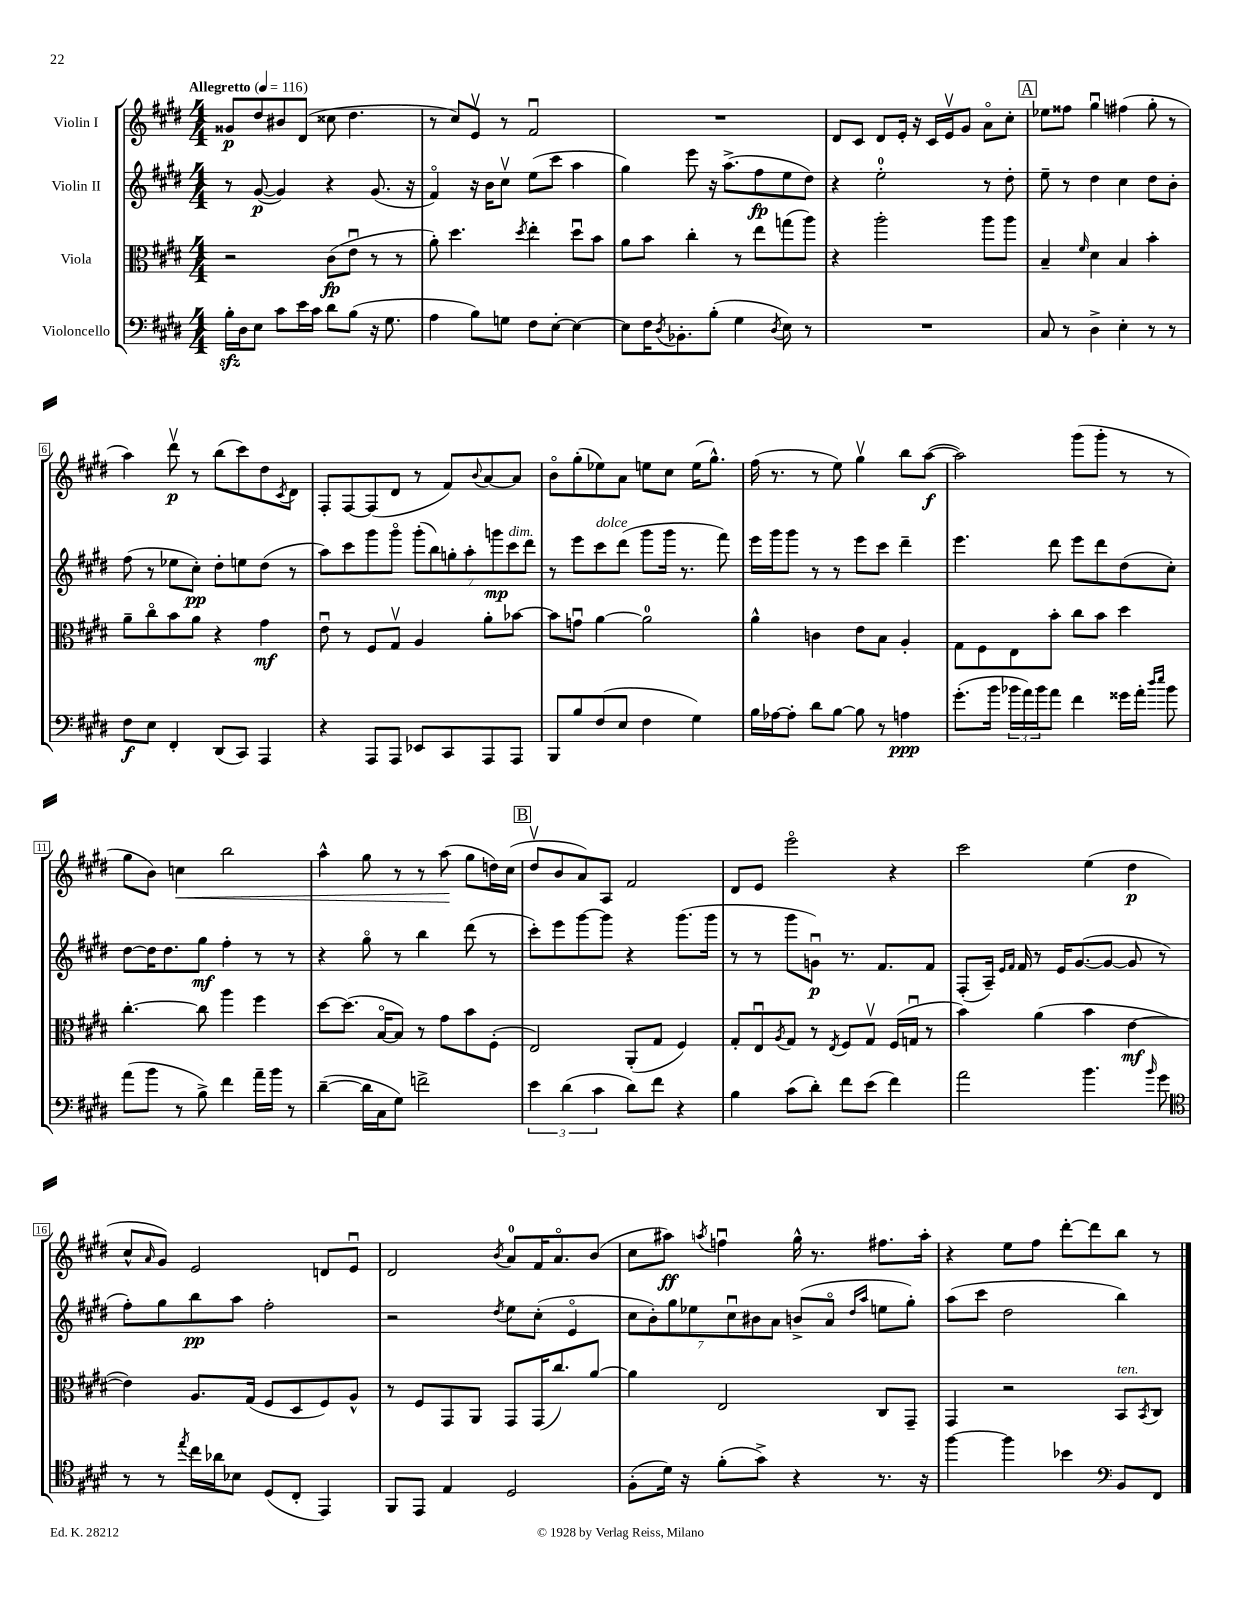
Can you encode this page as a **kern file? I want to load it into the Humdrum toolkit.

**kern	**kern	**kern	**kern
*staff4	*staff3	*staff2	*staff1
*clefF4	*clefC3	*clefG2	*clefG2
*k[f#c#g#d#]	*k[f#c#g#d#]	*k[f#c#g#d#]	*k[f#c#g#d#]
*M4/4	*M4/4	*M4/4	*M4/4
*MM116	*MM116	*MM116	*MM116
16B'	2r	8r	8g##
16D#	.	.	.
8E	.	([8g#	8dd#
8c#	.	4g#])	8b#
16e	.	.	(8d#
16c#	.	.	.
8d#	(8c#	4r	8cc##
(8B	8eu	.	4.dd#
16r	8r	(8.g#	.
8.G#	.	.	.
.	8r	.	.
.	.	16r	.
=	=	=	=
4A	8a')	4f#o)	8r
.	4.dd#	.	8cc#)
8B)	.	16r	8ev
.	.	16b	.
8G	.	8cc#v	8r
.	8qdd#	.	.
8F#	4ee'	(8ee	2f#u
[8E'	.	8ccc#	.
4E_	8dd#u	4aa	.
.	8b	.	.
=	=	=	=
8E]	8a	4gg#)	1r
16F#	8b	.	.
8qD#	.	.	.
8.BB-'	.	.	.
.	4cc#'	8eee	.
(8B'	.	16r	.
.	.	(8.aa^	.
4G#	8r	.	.
.	8ee	8ff#	.
8qD#	.	.	.
8E)	(8gg	8ee	.
8r	8aa)	8dd#)	.
=	=	=	=
1r	4r	4r	8d#
.	.	.	8c#
.	2aa'	2ee'	8d#
.	.	.	16e'
.	.	.	16r
.	.	.	16c#
.	.	.	16ev
.	.	.	8g#
.	8aa	8r	8ao
.	8aa	8dd#'	8cc#'
=	=	=	=
8C#	4B~	8ee~	8ee-
8r	.	8r	8ff##
.	16qqf#	.	.
4D#^	4d#	4dd#	4gg#u
4E'	4B	4cc#	(4ff#
8r	4b'	8dd#	8gg#'
8r	.	8b'	8r
=	=	=	=
8F#	8a~	(8ff#	4aa)
8E	8cc#o	8r	.
4FF#'	8b	8ee-	8ddd#v
.	8a	8cc#')	8r
(8DD#	4r	8dd#'	(8bb
8CC#)	.	8ee	8ccc#)
4AAA	4g#	(8dd#	8dd#
.	.	.	8qc#
.	.	8r	8d#
=	=	=	=
4r	8eu	8aa)	8F#'
.	8r	8ccc#	[8F#
8AAA	8F#	8ggg#	(8F#]
8AAA	8G#v	8ggg#o	8d#
8EE-	4A	(14ggg#'	8r
.	.	14bb)	.
8CC#	.	.	8f#)
.	.	14gg'	.
.	.	14aa'	.
.	.	.	8qqb
8AAA	8a'	.	[8a
.	.	14ggg	.
.	.	14ccc#	.
8AAA	[8b-	.	8a]
.	.	14ddd#	.
=	=	=	=
8BBB	8b-]	8r	8bo
8B	8gu	8eee	(8gg#'
(8F#	[4a	8ccc#	8ee-)
8E	.	(8ddd#	8a
4F#	2a]	8ggg#	8ee
.	.	16ggg#	8cc#
.	.	8.r	.
4G#)	.	.	(16ee
.	.	.	8.gg#^^)
.	.	8fff#)	.
=	=	=	=
16B	4a^^	16eee	(16ff#
[16A-	.	16ggg#	8.r
8A-']	.	8ggg#	.
8d#	4c	8r	8r
[8B	.	8r	8ee)
8B]	8e	8eee	4gg#v
8r	8B	8ccc#	.
4A	4A'	4ddd#~	8bb
.	.	.	([8aa
=	=	=	=
(8.g#'	8G#	4.eee	2aa])
.	8F#	.	.
16b	.	.	.
24b-	8E	.	.
24a)	.	.	.
24b-	.	.	.
8a	8b'	8ddd#	.
4f#	8cc#	8eee	(8ggg#
.	8b	8ddd#	8ggg#'
16g##	4dd#	(8dd#	8r
16a'	.	.	.
16qqdd#	.	.	.
16qqee	.	.	.
8b-	.	8cc#')	8r
=	=	=	=
(8a	[4.cc#'	[8dd#	8gg#
8b	.	16dd#]	8b)
.	.	8.dd#	.
8r	.	.	4cc
8B^)	8cc#]	8gg#	.
4f#	4aa	4ff#'	2bb
16a~	4ff#	8r	.
16b	.	.	.
8r	.	8r	.
=	=	=	=
([4d#~	[8dd#	4r	4aa^^
.	(8.dd#]	.	.
16d#]	.	8gg#o	8gg#
16C#	[16Bo	.	.
8G#)	8B])	8r	8r
2f^	8r	4bb	8r
.	8g#	.	(8aa
.	8b	(8ddd#	8gg#
.	(8F#'	8r	16dd)
.	.	.	(16cc#
=	=	=	=
6e	2E)	8ccc#')	8dd#v
.	.	8eee	8b
(6d#	.	.	.
.	.	[8ggg#	8a)
6c#	.	.	.
.	.	8ggg#]	8A
8d#)	(8AA'	4r	2f#
8f#	8G#	.	.
4r	4F#)	(8.ggg#	.
.	.	16ggg#	.
=	=	=	=
4B	8G#'	8r	8d#
.	8Eu	8r	8e
.	8qA	.	.
(8c#	8G#	8ggg#	2eeeo
8d#')	8r	8gu)	.
.	8qE	.	.
8f#	8F#	8.r	.
(8e	8G#v	.	.
.	.	8.f#	.
4f#)	(16F#	.	4r
.	16Gu	.	.
.	8r	8f#	.
=	=	=	=
2a	4b)	(8F#'	2ccc#
.	.	16A~)	.
.	.	16qqe	.
.	.	16qqf#	.
.	.	16f#	.
.	(4a	8r	.
.	.	16e	.
.	.	([8.g#	.
4.b	4b	.	(4ee
.	.	8g#_	.
.	[4e	8g#]	4dd#
16qqb	.	.	.
8g#	.	8r	.
=	=	=	=
*clefC4	*	*	*
8r	4e])	8ff#')	8cc#^^
.	.	.	16qqa
8r	.	8gg#	8g#)
8qee	.	.	.
16cc#	8.A	8bb	2e
16a-	.	.	.
8B-	.	8aa	.
.	(16G#	.	.
(8D#	8F#	2ff#'	.
8C#'	8D#	.	.
4EE)	8F#)	.	8d
.	8A^^	.	8eu
=	=	=	=
8FF#	8r	2r	2d#
8EE	8F#	.	.
4E	8GG#	.	.
.	8AA	.	.
.	.	8qdd#	8qb
2D#	8GG#	8ee	8a
.	(16GG#	(8cc#'	16f#
.	8.cc#)	.	8.ao
.	.	4eo	.
.	[8a	.	(8b
=	=	=	=
(8F#'	4a]	14cc#	8cc#
.	.	14b')	.
16d#)	.	.	8aa#)
.	.	14gg#	.
16r	.	.	.
.	.	14ee-	.
.	.	.	8qaa
(8f#'	2E	.	4ffu
.	.	14cc#u	.
.	.	14b#	.
8g#^)	.	.	.
.	.	14a	.
4r	.	(8b^	16gg#^^
.	.	.	8.r
.	.	8ao	.
.	.	16qqdd#	.
.	.	16qqaa	.
8.r	8C#	8ee	8.ff#
.	8GG#~	8gg#')	.
16r	.	.	16aa'
=	=	=	=
[4ff#	4GG#	(8aa	4r
.	.	8ccc#	.
4ff#]	2r	2dd#	8ee
.	.	.	8ff#
4b-	.	.	[8ddd#'
.	.	.	8ddd#]
*clefF4	*	*	*
8BB	8BB	4bb)	8bb
.	8qBB	.	.
8FF#	8C#	.	8r
==	==	==	==
*-	*-	*-	*-
